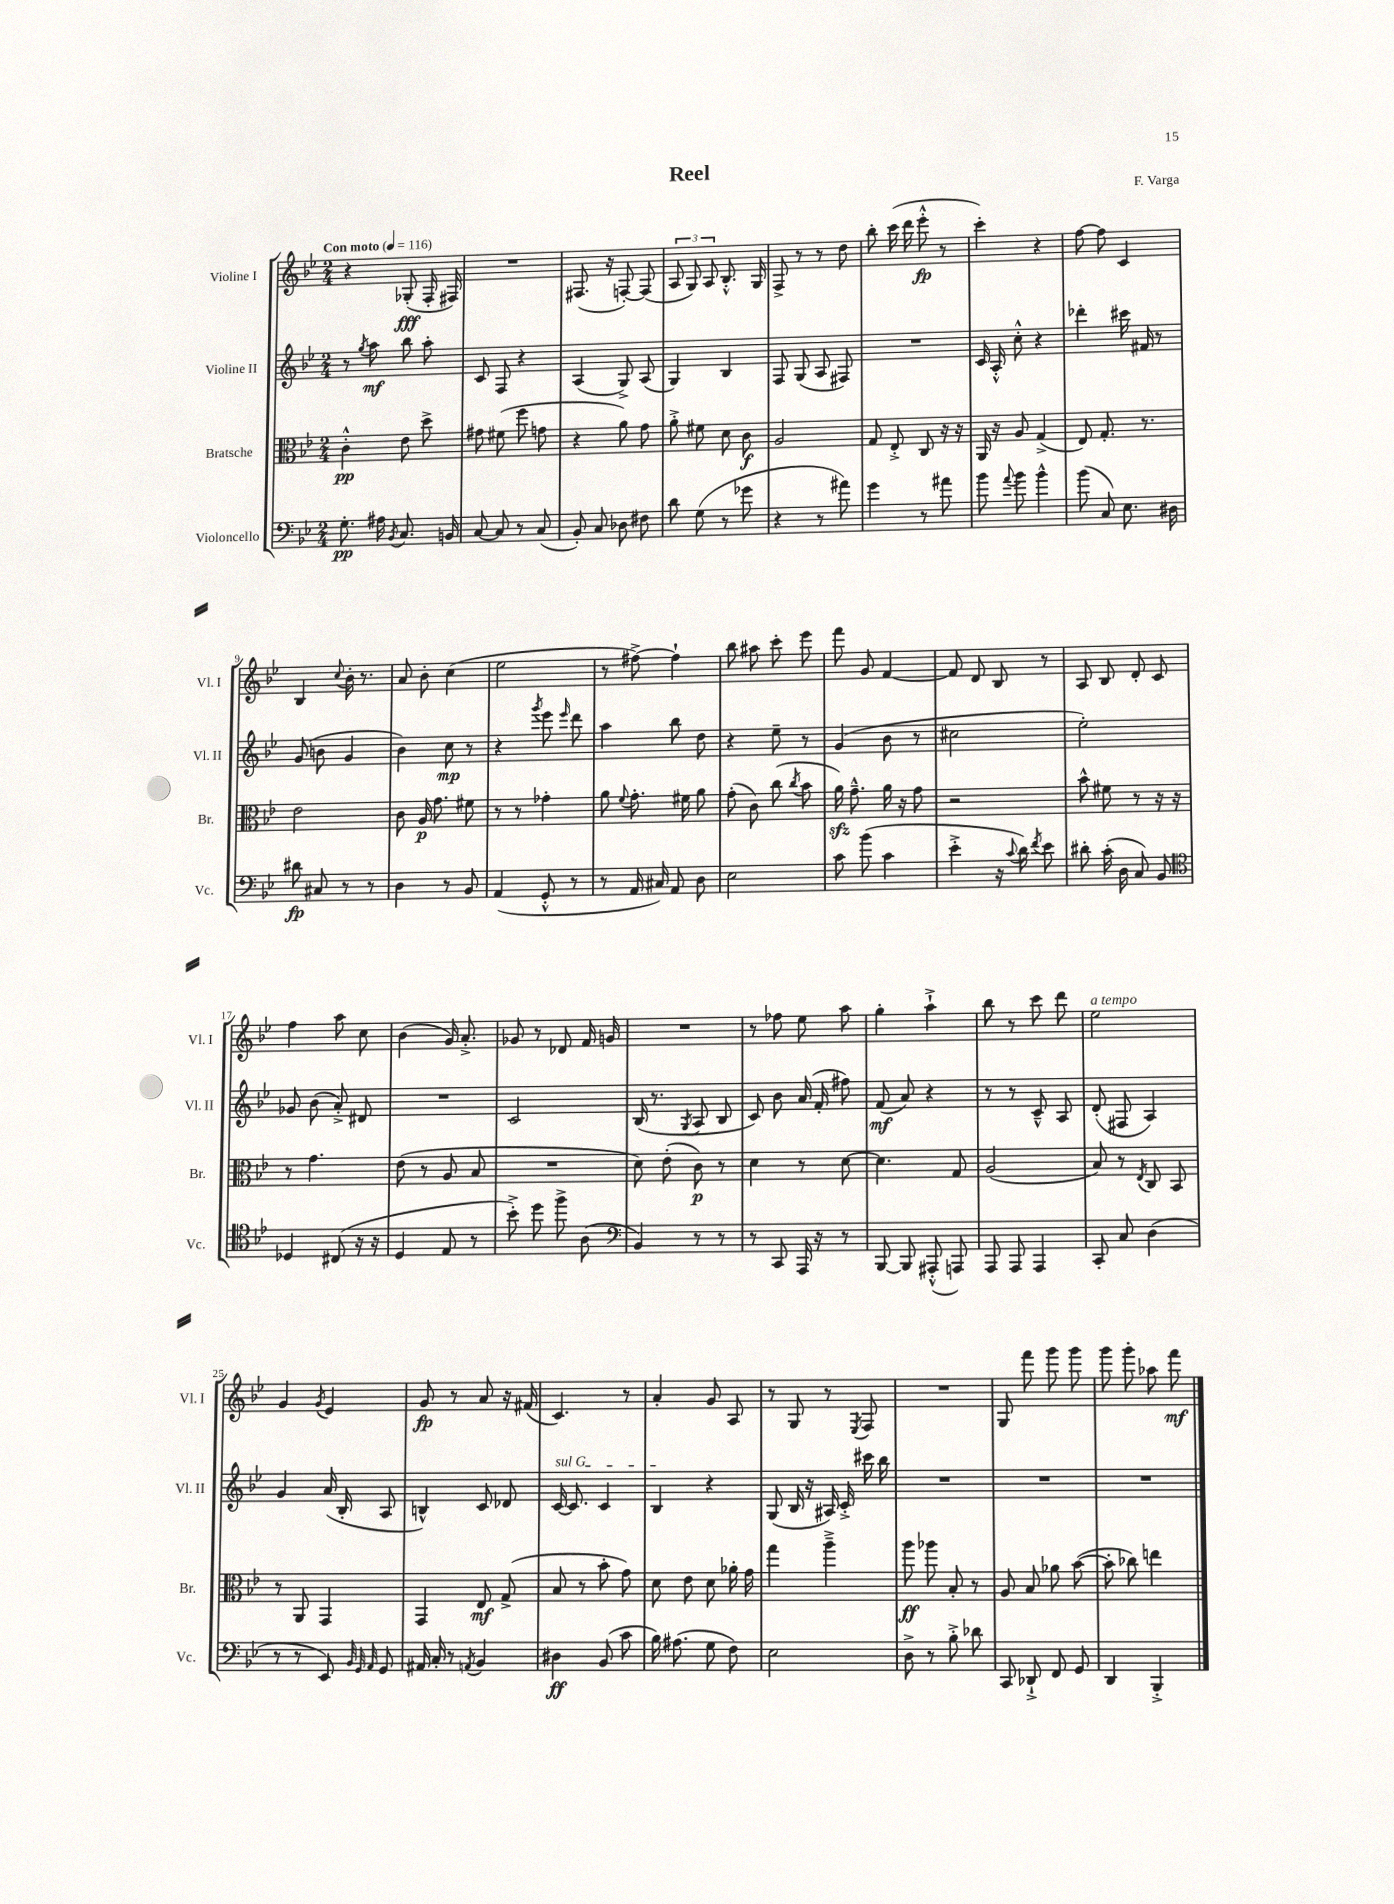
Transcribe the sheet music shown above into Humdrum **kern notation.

**kern	**dynam	**kern	**dynam	**kern	**dynam	**kern	**dynam
*part4	*part4	*part3	*part3	*part2	*part2	*part1	*part1
*staff4	*staff4	*staff3	*staff3	*staff2	*staff2	*staff1	*staff1
*I"Violoncello	*	*I"Bratsche	*	*I"Violine II	*	*I"Violine I	*
*I'Vc.	*	*I'Br.	*	*I'Vl. II	*	*I'Vl. I	*
*clefF4	*	*clefC3	*	*clefG2	*	*clefG2	*
*k[b-e-]	*	*k[b-e-]	*	*k[b-e-]	*	*k[b-e-]	*
*M2/4	*	*M2/4	*	*M2/4	*	*M2/4	*
*MM116	*	*MM116	*	*MM116	*	*MM116	*
=1	=1	=1	=1	=1	=1	=1	=1
!	!	!	!	!	!	!LO:TX:a:B:t=Con moto	!
8.G'\	pp	4c'^^\	pp	8r	.	4r	.
.	.	.	.	8qgg/	.	.	.
.	.	.	.	8aa\	mf	.	.
16A#X\	.	.	.	.	.	.	.
8qBB-/	.	.	.	.	.	.	.
8.C/	.	8e-\	.	8bb-\	.	(8G-X'/	fff
.	.	8dd^\	.	8aa'\	.	16F'/	.
16BBn/	.	.	.	.	.	16F#X/)	.
=2	=2	=2	=2	=2	=2	=2	=2
[8C/	.	8g#X\	.	8c/	.	2r	.
8C/]	.	(8f#X\	.	8F/	.	.	.
8r	.	8ff\	.	4r	.	.	.
(8C/	.	8gn\	.	.	.	.	.
=3	=3	=3	=3	=3	=3	=3	=3
8BB-'/)	.	4r	.	(4A/	.	(8.F#X/	.
8C/	.	.	.	.	.	.	.
.	.	.	.	.	.	16r	.
8D-X\	.	8a\)	.	8G^/)	.	[8Fn'/)	.
8F#X\	.	8g\	.	(8A/	.	(8F/]	.
=4	=4	=4	=4	=4	=4	=4	=4
8d\	.	8a'^\	.	4G/)	.	12A/	.
.	.	.	.	.	.	12G/)	.
(8G\	.	8f#X\	.	.	.	.	.
.	.	.	.	.	.	12A/	.
8r	.	8d\	.	4B-/	.	8.B-'^^/	.
8g-X\	.	8c\	f	.	.	.	.
.	.	.	.	.	.	16G/	.
=5	=5	=5	=5	=5	=5	=5	=5
4r	.	2A/	.	8F/	.	8F^/	.
.	.	.	.	(8G/	.	8r	.
8r	.	.	.	8A/	.	8r	.
8a#X\)	.	.	.	8F#X/)	.	8dd\	.
=6	=6	=6	=6	=6	=6	=6	=6
4g\	.	8G/	.	2r	.	8bb-'\	.
.	.	8E-'^/	.	.	.	(16ccc\	.
.	.	.	.	.	.	16ddd\	.
8r	.	8C/	.	.	.	8eee-'^^\	fp
8a#X\	.	16r	.	.	.	8r	.
.	.	16r	.	.	.	.	.
=7	=7	=7	=7	=7	=7	=7	=7
8b-\	.	16AA/	.	16c/	.	4ccc'\)	.
.	.	16r	.	16A'^^/	.	.	.
8qqa/	.	.	.	.	.	.	.
8b-\	.	8A/	.	8cc'^^\	.	.	.
4b-^^\	.	(4G^/	.	4r	.	4r	.
=8	=8	=8	=8	=8	=8	=8	=8
(8b-\	.	8E-/)	.	4ddd-X'\	.	[8ff\	.
8C/)	.	8.G'/	.	.	.	8ff\]	.
8.E-\	.	.	.	16ccc#X\	.	4c/	.
.	.	8.r	.	16f#X/	.	.	.
.	.	.	.	8r	.	.	.
16D#X\	.	.	.	.	.	.	.
!!LO:LB:g=z
=9	=9	=9	=9	=9	=9	=9	=9
8d#X\	fp	2e-\	.	(8g/	.	4B-/	.
8C#X/	.	.	.	8bn\	.	.	.
.	.	.	.	.	.	8qqcc/	.
8r	.	.	.	4g/	.	16b-'\	.
.	.	.	.	.	.	8.r	.
8r	.	.	.	.	.	.	.
=10	=10	=10	=10	=10	=10	=10	=10
4D\	.	8c\	.	4b-\)	.	8a/	.
.	.	16A/	p	.	.	8b-'\	.
.	.	8.g\	.	.	.	.	.
8r	.	.	.	8cc\	mp	(4cc\	.
8BB-/	.	8f#X\	.	8r	.	.	.
=11	=11	=11	=11	=11	=11	=11	=11
(4AA/	.	8r	.	4r	.	2ee-\	.
.	.	8r	.	.	.	.	.
.	.	.	.	8qggg/	.	.	.
8GG'^^/	.	4g-X'\	.	8eee-\	.	.	.
.	.	.	.	16qqeee-/	.	.	.
8r	.	.	.	8ddd\	.	.	.
=12	=12	=12	=12	=12	=12	=12	=12
8r	.	8a\	.	4aa\	.	8r	.
.	.	8qqf/	.	.	.	.	.
16AA/	.	8.g'\	.	.	.	[8ff#X^\)	.
16C#X/)	.	.	.	.	.	.	.
8AA/	.	.	.	8bb-\	.	4ff#`\]	.
.	.	16f#X\	.	.	.	.	.
8D\	.	8a\	.	8dd\	.	.	.
=13	=13	=13	=13	=13	=13	=13	=13
2E-\	.	(8g'\	.	4r	.	8bb-\	.
.	.	8c\)	.	.	.	8aa#X\	.
.	.	(8cc\	.	8ee-~\	.	8ccc'\	.
.	.	8qcc/	.	.	.	.	.
.	.	8b-\	.	8r	.	8eee-\	.
=14	=14	=14	=14	=14	=14	=14	=14
8c\	.	16azz\)	.	(4g/	.	8fff\	.
.	.	8.g~^^\	.	.	.	.	.
(8b-\	.	.	.	.	.	8g/	.
4c\	.	16a\	.	8b-\	.	[4f/	.
.	.	16r	.	.	.	.	.
.	.	8g\	.	8r	.	.	.
=15	=15	=15	=15	=15	=15	=15	=15
4e-'^\	.	2r	.	2cc#X\	.	8f/]	.
.	.	.	.	.	.	8d/	.
16r	.	.	.	.	.	8B-/	.
8qqc/	.	.	.	.	.	.	.
16d\)	.	.	.	.	.	.	.
8qf/	.	.	.	.	.	.	.
8e-\	.	.	.	.	.	8r	.
=16	=16	=16	=16	=16	=16	=16	=16
8d#X'\	.	8b-^^\	.	2ee-'\)	.	8A/	.
(16c'\	.	8f#X\	.	.	.	8B-/	.
16D\	.	.	.	.	.	.	.
8C/)	.	8r	.	.	.	8d'/	.
8BB-/	.	16r	.	.	.	8c/	.
.	.	16r	.	.	.	.	.
!!LO:LB:g=z
=17	=17	=17	=17	=17	=17	=17	=17
*clefC4	*	*	*	*	*	*	*
4D-X/	.	8r	.	8g-X/	.	4ff\	.
.	.	4.g\	.	(8b-\	.	.	.
(8C#X/	.	.	.	8a'^/)	.	8aa\	.
16r	.	.	.	8d#X/	.	8cc\	.
16r	.	.	.	.	.	.	.
=18	=18	=18	=18	=18	=18	=18	=18
4D/	.	(8e-\	.	2r	.	(4b-\	.
.	.	8r	.	.	.	.	.
8E-/	.	8A/	.	.	.	16g/)	.
.	.	.	.	.	.	8.a'^/	.
8r	.	8B-/	.	.	.	.	.
=19	=19	=19	=19	=19	=19	=19	=19
8b-'^\)	.	2r	.	2c/	.	8g-X/	.
8dd\	.	.	.	.	.	8r	.
8ff^\	.	.	.	.	.	8d-X/	.
(8A\	.	.	.	.	.	16f/	.
.	.	.	.	.	.	16gn/	.
=20	=20	=20	=20	=20	=20	=20	=20
*clefF4	*	*	*	*	*	*	*
4BB-/)	.	8d\)	.	(16B-/	.	2r	.
.	.	.	.	8.r	.	.	.
.	.	(8e-'\	.	.	.	.	.
.	.	.	.	8qG/	.	.	.
8r	.	8c\)	p	8A/	.	.	.
8r	.	8r	.	8B-/	.	.	.
=21	=21	=21	=21	=21	=21	=21	=21
8r	.	4d\	.	8c/)	.	8r	.
8CC/	.	.	.	8b-\	.	8ff-X\	.
16AAA/	.	8r	.	(16a/	.	8ee-\	.
16r	.	.	.	16f'/	.	.	.
8r	.	[8d\	.	8ff#X\)	.	8aa\	.
=22	=22	=22	=22	=22	=22	=22	=22
[8BBB-/	.	4.d\]	.	(8f/	mf	4gg'\	.
8BBB-/]	.	.	.	8a/)	.	.	.
(8AAA#X'^^/	.	.	.	4r	.	4aa`^\	.
8AAAn/)	.	8G/	.	.	.	.	.
=23	=23	=23	=23	=23	=23	=23	=23
8AAA/	.	(2A/	.	8r	.	8bb-\	.
8AAA/	.	.	.	8r	.	8r	.
4AAA/	.	.	.	8c~^^/	.	8ccc\	.
.	.	.	.	8A/	.	8ddd\	.
=24	=24	=24	=24	=24	=24	=24	=24
!	!	!	!	!	!	!LO:TX:a:i:t=a tempo	!
8CC'/	.	8B-/)	.	(8d'/	.	2ee-\	.
8C/	.	8r	.	8F#X/	.	.	.
.	.	8qE-/	.	.	.	.	.
(4D\	.	8C/	.	4A/)	.	.	.
.	.	8BB-/	.	.	.	.	.
!!LO:LB:g=z
=25	=25	=25	=25	=25	=25	=25	=25
8r	.	8r	.	4g/	.	4g/	.
8r	.	8AA/	.	.	.	.	.
.	.	.	.	.	.	8qg/	.
8EE-/)	.	4GG/	.	(16a/	.	4e-/	.
.	.	.	.	16B-'/	.	.	.
32qqBB-/	.	.	.	.	.	.	.
32qqGG/	.	.	.	.	.	.	.
32qqAA/	.	.	.	.	.	.	.
8GG/	.	.	.	8A/	.	.	.
=26	=26	=26	=26	=26	=26	=26	=26
16AA#X/	.	4GG/	.	4Bn^^/)	.	8g/	fp
16C'/	.	.	.	.	.	.	.
8r	.	.	.	.	.	8r	.
8qAAn/	.	.	.	.	.	.	.
4BB-/	.	8E-/	mf	8c/	.	8a/	.
.	.	(8G^/	.	8d-X/	.	16r	.
.	.	.	.	.	.	(16f#X/	.
=27	=27	=27	=27	=27	=27	=27	=27
!	!	!	!	!LO:TX:a:i:t=sul G	!	!	!
4D#X\	ff	8B-/	.	[16c/	.	4.c/)	.
.	.	.	.	8.c/]	.	.	.
.	.	8r	.	.	.	.	.
(8BB-/	.	8b-'\	.	4c/	.	.	.
8c\	.	8g\)	.	.	.	8r	.
=28	=28	=28	=28	=28	=28	=28	=28
16B-\)	.	8d\	.	4B-/	.	4a'/	.
(8.A#X\	.	.	.	.	.	.	.
.	.	8e-\	.	.	.	.	.
8G\	.	8d\	.	4r	.	8g/	.
8F\)	.	16a-X'\	.	.	.	8A/	.
.	.	16g\	.	.	.	.	.
=29	=29	=29	=29	=29	=29	=29	=29
2E-\	.	4gg\	.	(8G/	.	8r	.
.	.	.	.	16B-/	.	8G/	.
.	.	.	.	16r	.	.	.
.	.	4aa~^\	.	16A#X/)	.	8r	.
.	.	.	.	16c'^/	.	.	.
.	.	.	.	.	.	8qE-/	.
.	.	.	.	16ccc#X\	.	8F/	.
.	.	.	.	16bb-\	.	.	.
=30	=30	=30	=30	=30	=30	=30	=30
8D^\	.	8aa\	ff	2r	.	2r	.
8r	.	8aa-X\	.	.	.	.	.
8B-'^\	.	8B-'/	.	.	.	.	.
8d-X\	.	8r	.	.	.	.	.
=31	=31	=31	=31	=31	=31	=31	=31
8CC/	.	8A/	.	2r	.	8G/	.
8DD-X`^/	.	8B-/	.	.	.	8fff\	.
8FF/	.	8a-X\	.	.	.	8ggg\	.
8GG/	.	([8b-\	.	.	.	8ggg\	.
=32	=32	=32	=32	=32	=32	=32	=32
4DD/	.	8b-'\]	.	2r	.	8ggg\	.
.	.	8cc-X\)	.	.	.	8ggg'\	.
4BBB-'^/	.	4een\	.	.	.	8aa-X\	.
.	.	.	.	.	.	8fff\	mf
==	==	==	==	==	==	==	==
*-	*-	*-	*-	*-	*-	*-	*-
